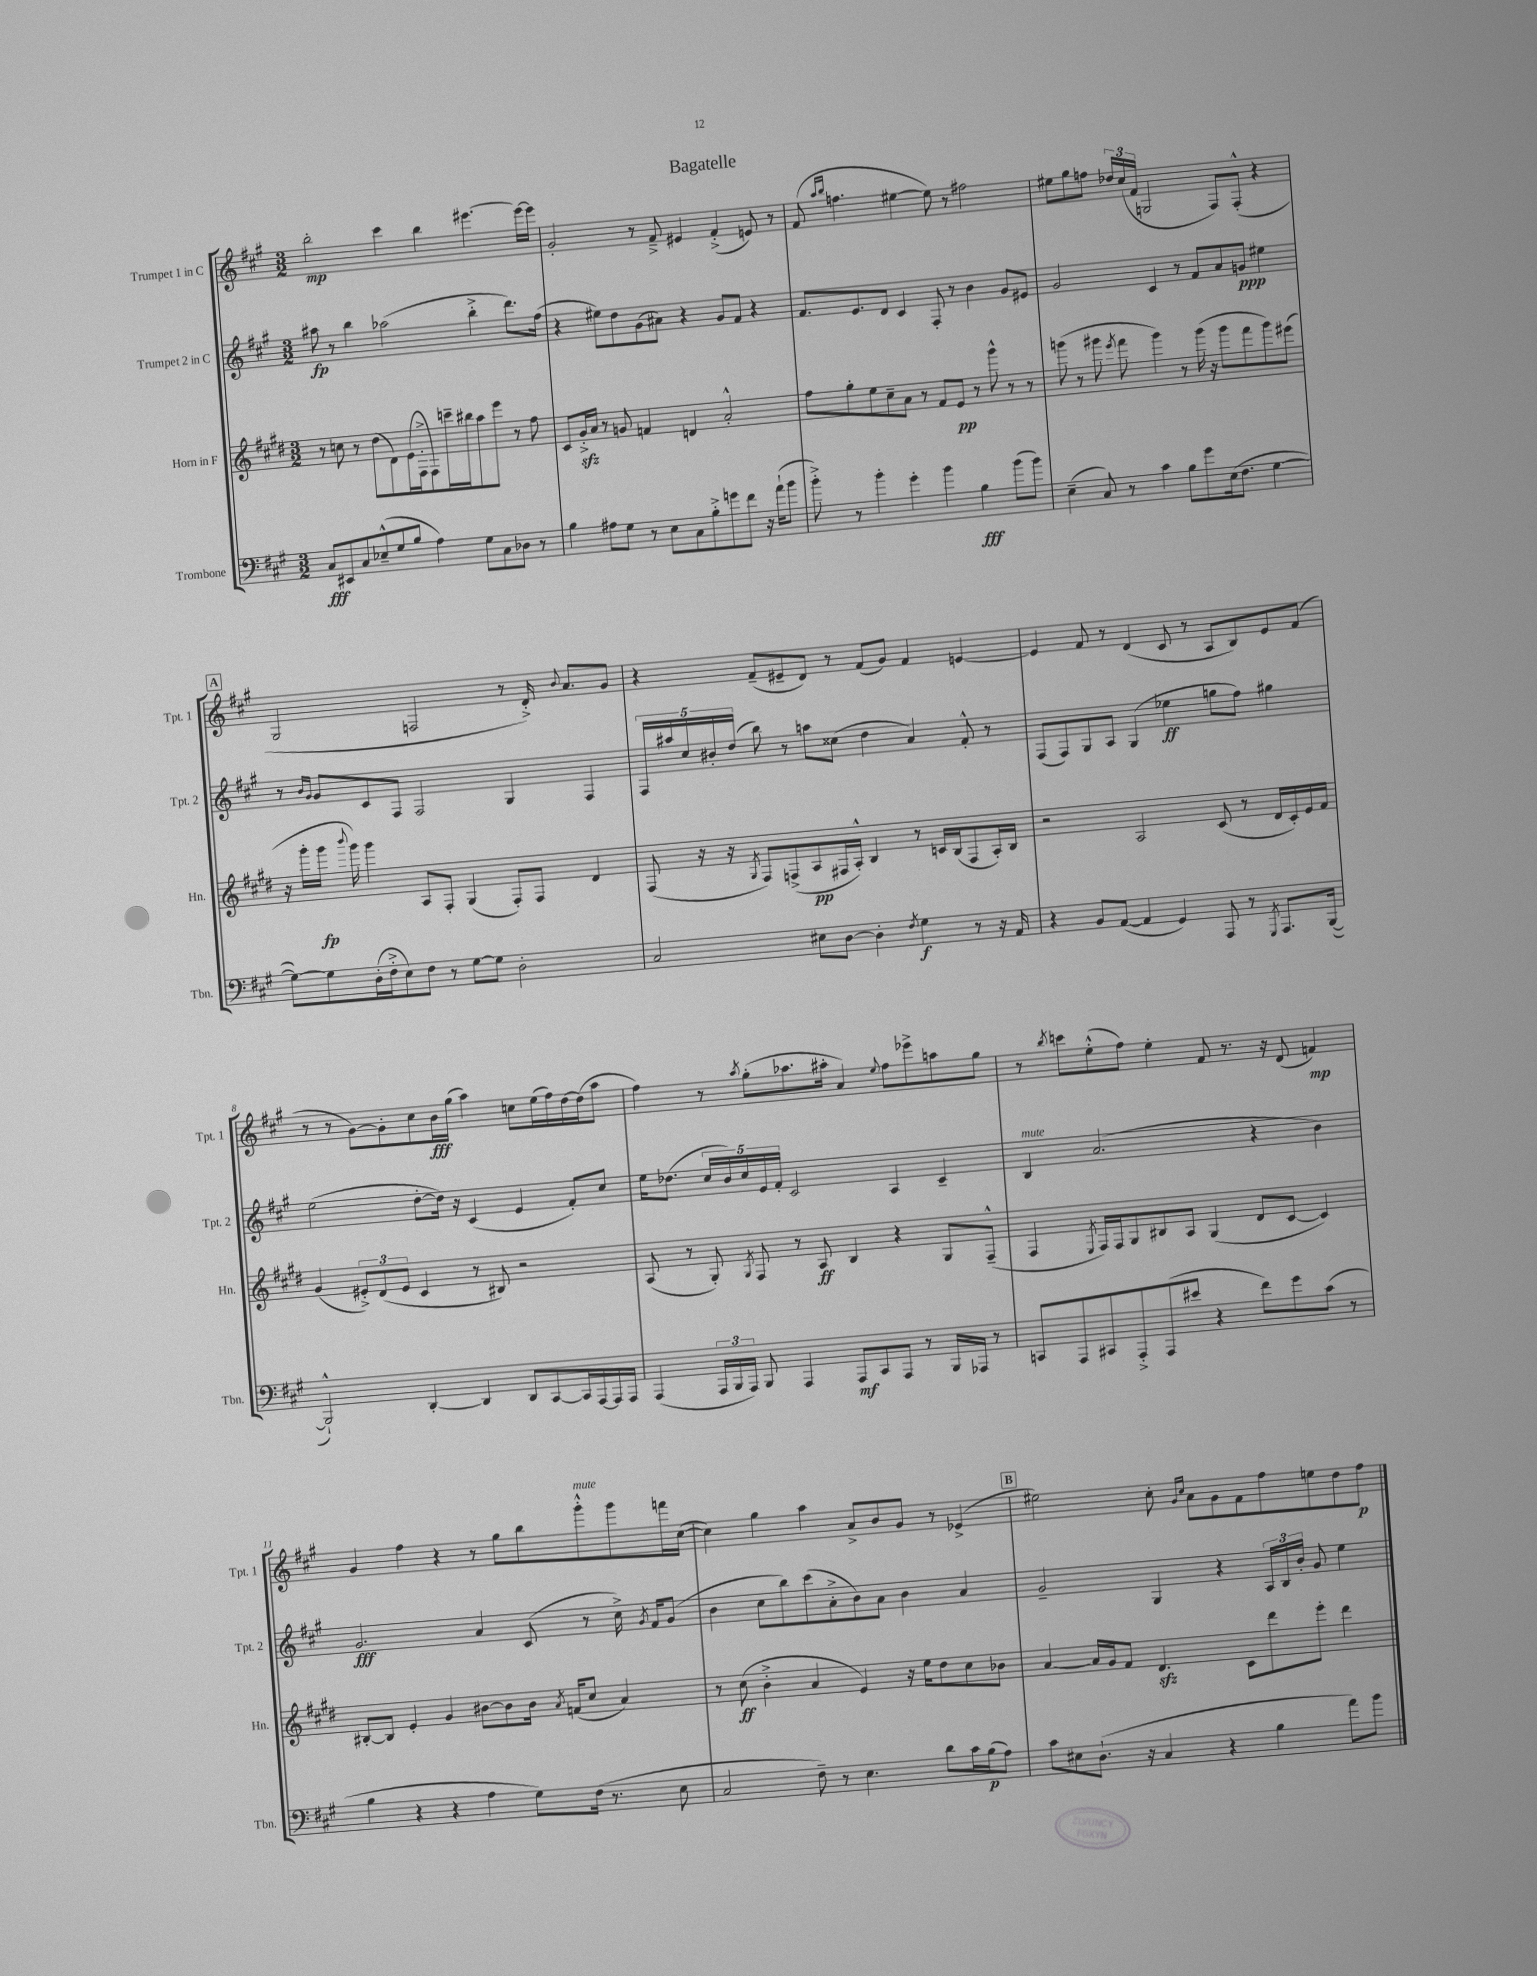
\header { title = "Bagatelle" }
<<
\new StaffGroup <<
\new Staff = "s0" \with { instrumentName = "Trumpet 1 in C" shortInstrumentName = "Tpt. 1" } {
    \clef treble \key a \major \numericTimeSignature \time 3/2
    \autoBeamOff b''2-.\mp cis'''4 b''4 eis'''4.~ eis'''16[~ eis'''16] |
    gis'2-. r8 fis'8---> eis'4 fis'4-.->( e'8) r8 |
    fis'8( \grace { a''16[ b''16] } f''4. eis''4~ eis''8) r8 fis''2 |
    eis''8[ gis''8 f''8] \tuplet 3/2 { des''16[ cis''16( fis'16] } g2 fis8[) fis8]-.-^( r4 |
    \mark \markup { \box "A" } gis2 f2 r8 d'16-.->) \appoggiatura { b'8 } a'8.[ gis'8] |
    r4 fis'8[--( eis'8-- d'8]) r8 fis'8[( gis'8]) fis'4 e'4~ |
    e'4 fis'8 r8 d'4( cis'8 r8 a8[ b8) e'8 fis'8]( |
    r8 r8 gis'8[~) gis'8-. cis''8 b'16\fff gis''16]( a''4) c''8[ e''16( fis''16) d''16~ d''16( a''8] |
    fis''4) r8 \acciaccatura { a''8 } gis''8[-.( aes''8. ais''16]-. a'4) \appoggiatura { e''8 } fis''8[ ees'''8-> a''8 gis''8] |
    r8 \acciaccatura { b''8 } c'''8[ e''8-.-^( fis''8]) e''4-. fis'8 r8. r16 d'8( f'4\mp) |
    gis'4 fis''4 r4 r8 gis''8[ b''8 gis'''8-.-^^\markup { \italic "mute" } gis'''8 f'''16 cis''16]~( |
    cis''4) gis''4 a''4 a'8[-> b'8 gis'8] r8 ees'4->( |
    \mark \markup { \box "B" } eis''2) cis''8-. \grace { gis'16[ cis''16] } a'8[ gis'8 fis'8 fis''8 e''8 d''8 fis''8]\p \bar "|." |
}
\new Staff = "s1" \with { instrumentName = "Trumpet 2 in C" shortInstrumentName = "Tpt. 2" } {
    \clef treble \key a \major \numericTimeSignature \time 3/2
    \autoBeamOff ais''8\fp r8 b''4 aes''2( b''4-.-> d'''8.[) fis''16]( |
    r4 eis''8[) d''8 gis'8( ais'8]) r4 gis'8[ fis'8] r4 |
    fis'8.[ e'8. d'8] cis'4 fis8-. r8 b'4 gis'8[ eis'8] |
    gis'2 cis'4 r8 fis'8[ a'8 g'8]\ppp eis''4 |
    \mark \markup { \box "A" } r8 \grace { b'16[ gis'16] } gis'8[ cis'8 fis8] fis2 gis4 fis4 |
    \tuplet 5/4 { fis16[ ais''16 cis''16 bis'16-. d''16]( } b''8) r8 a''8[ cisis''8]( d''4 a'4) fis'8-.-^ r8 |
    fis8[( fis8) gis8 a8] gis4( ees''4\ff g''8[ fis''8]) gis''4 |
    e''2( d''8[~-. d''16]) r16 cis'4( e'4 fis'8[-.) cis''8] |
    e''16[ des''8.]( \tuplet 5/4 { cis''16[ b'16) cis''16 e'16 fis'16]-. } cis'2 a4 cis'4-- |
    b4^\markup { \italic "mute" } a'2.( r4 b'4) |
    gis'2.\fff a'4 cis'8( r8 cis''16->) \acciaccatura { gis'8 } fis'16[ gis'8]( |
    b'4 cis''8[ b''8) cis'''8( a'8-.-> b'8) a'8] b'4 a'4 |
    \mark \markup { \box "B" } gis'2-- gis4 r4 \tuplet 3/2 { a16[ b16 b'16]-. } gis'8 e''4 \bar "|." |
}
\new Staff = "s2" \with { instrumentName = "Horn in F" shortInstrumentName = "Hn." } {
    \clef treble \key e \major \numericTimeSignature \time 3/2
    \autoBeamOff r8 c''8 r8 dis''8[( dis'8) e'16( fis16-.-> fis8) c'''16-- bis''16 a''8 e'''8] r8 fis''8 |
    cis'8[ gis'16-.->\sfz a'16] r8 g'8 f'4 d'4 a'2-.-^ |
    fis''8[ gis''8-. e''8 cis''8-- a'8] r8 fis'8[ e'8]\pp r8 gis'''8-^ r8 r8 |
    g'''8( r8 gis'''8 \acciaccatura { e'''8 } fis'''8 gis'''4) r8 gis'''16( r16 gis'''8[ fis'''8 gis'''8) eis'''8]( |
    \mark \markup { \box "A" } r16 gis'''16[-. gis'''16]\fp \appoggiatura { b'''8 } gis'''16) gis'''4 a8[ fis8]-. gis4( fis8[-.) fis8] dis'4 |
    fis8( r16 r16 \acciaccatura { gis8 } fis8[) f8->( a8\pp fis16 a16]-.-^) b4 r8 c'16[ b16( fis8 a16-.) b16] |
    r2 a2 cis'8( r8 dis'16[ cis'16-.) e'16 fis'16] |
    gis'4( \tuplet 3/2 { eis'8[-.->) dis'8( eis'8] } cis'4 r8 bis8) r2 |
    a8( r8 gis8-.) \acciaccatura { gis8 } fis8 r8 a8\ff b4 r4 gis8[ fis8]---^( |
    fis4 \acciaccatura { e8 } fis16[) fis16 gis8 bis8 a8] gis4( dis'8[ cis'8]~ cis'4) |
    bis8[~-. bis8] e'4-. gis'4 bis'8[~ bis'8 bis'16] \acciaccatura { a'8 } f'16[( cis''8] a'4) |
    r8 cis''8\ff( b'4-.-> a'4 e'4) r16 e''16[ dis''8 cis''8 bes'8] |
    \mark \markup { \box "B" } a'4~ a'16[ gis'16 fis'8] dis'4.\sfz cis'8[ dis'''8 e'''8]-. dis'''4 \bar "|." |
}
\new Staff = "s3" \with { instrumentName = "Trombone" shortInstrumentName = "Tbn." } {
    \clef bass \key a \major \numericTimeSignature \time 3/2
    \autoBeamOff cis8[\fff eis,8 cis8 ees8---^( gis8 b8] a4) gis8[ cis8 des8] r8 |
    b4 ais8[ gis8] r8 e8[ cis8 b8-.-> g'8 fis'8] r16 a'16[-!( b'8] |
    b'8-.->) r8 b'4-. gis'4-. b'4 b4\fff b'8[( b'8]) |
    e4--( cis8) r8 cis'4 b8[ gis'8 e16( fis8.] gis4~ |
    \mark \markup { \box "A" } gis8[~) gis8 d16-.( fis16-.-> e8) fis8] r8 gis8[~ gis8] d2-. |
    cis2 eis8[ d8]~ d4-. \acciaccatura { fis8 } gis4\f r8 r16 a,16 |
    r4 b,8[ a,8]~( a,4 gis,4) a,,8 r8 \acciaccatura { gis,,8 } a,,8.[ b,,16]~( |
    b,,2-!-^) d,4~-. d,4 d,8[ cis,8~ cis,16 a,,16~ a,,16 a,,16] |
    a,,4( \tuplet 3/2 { a,,16[ b,,16 a,,16]) } b,,8 a,,4 a,,8[\mf cis,8 a,,8] r8 b,,16[ aes,,16] r8 |
    c,8[ a,,8 cis,8 a,,8-.-> a,,8( eis'8] r4 fis'8[) gis'8 cis'8]( r8 |
    b4 r4 r4 a4 gis8[) fis16]( r8. e8 |
    cis2 fis8--) r8 e4. d'8[ cis'16 b16\p( a8]) |
    \mark \markup { \box "B" } cis'8[ eis8 d8.]-!( r16 cis4 r4 b4 a'8[) b'8] \bar "|." |
}
>>
>>
